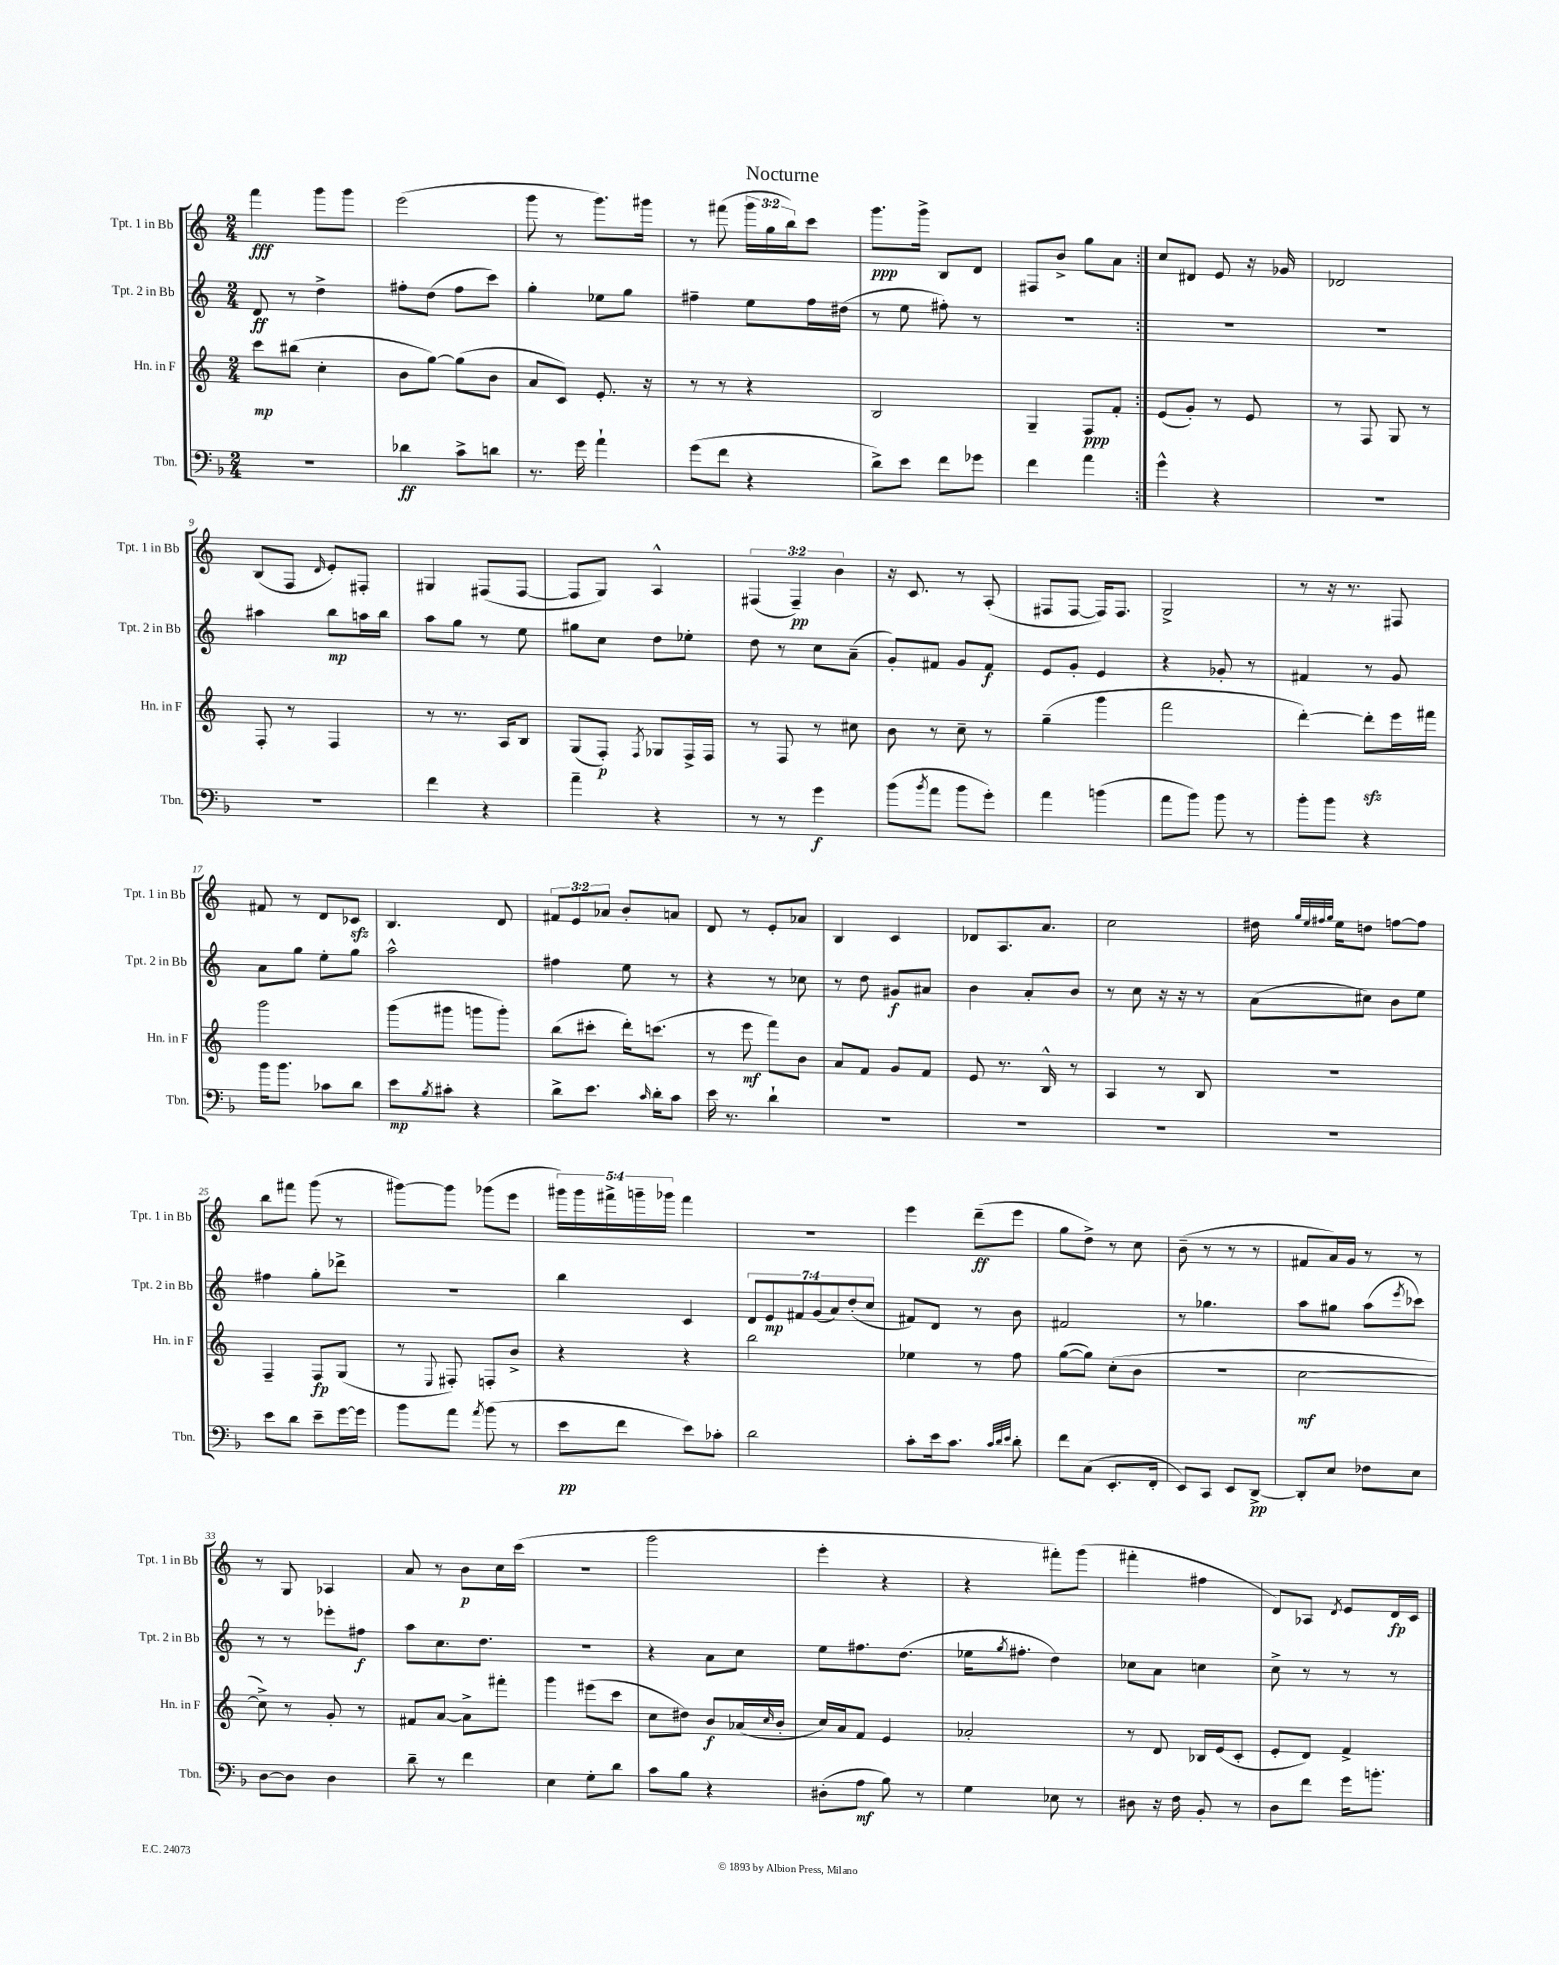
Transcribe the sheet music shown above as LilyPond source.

\header { title = "Nocturne" }
<<
\new StaffGroup <<
\new Staff = "s0" \with { instrumentName = "Tpt. 1 in Bb" shortInstrumentName = "Tpt. 1 in Bb" } {
    \clef treble \key c \major \numericTimeSignature \time 2/4 \override Staff.TupletNumber.text = #tuplet-number::calc-fraction-text
    \repeat volta 2 { f'''4\fff g'''8 g'''8 |
    e'''2( |
    g'''8 r8 g'''8.) gis'''16 |
    r8 fis'''8( \tuplet 3/2 { g'''16 g''16 b''16) } c'''8 |
    g'''8.\ppp g'''16-> b8 d'8 |
    fis8 b'8-> g''8 a'8 | }
    c''8 dis'8 e'8 r16 ges'16 |
    des'2 |
    b8( f8 \grace { d'16 } e'8-.) fis8-. |
    gis4 fis8( fis8~ |
    fis8 g8) a4-^ |
    \tuplet 3/2 { fis4( fis4--\pp) b'4 } |
    r16 c'8. r8 a8-.( |
    fis8 fis8~ fis16) fis8. |
    g2-> |
    r8 r16 r8. fis8 |
    fis'8 r8 d'8 ces'8\sfz |
    b4. d'8 |
    \tuplet 3/2 { fis'8 e'8 aes'8 } b'8-. a'8 |
    d'8 r8 e'8-. aes'8 |
    b4 c'4 |
    des'8 a8. a'8. |
    c''2 |
    dis''16 \grace { g''32 e''32 fis''32 g''32 } e''16 d''8 f''8~ f''8 |
    b''8 fis'''8 g'''8( r8 |
    gis'''8~) gis'''8 ges'''8( e'''8 |
    \tuplet 5/4 { gis'''16) gis'''16 fis'''16-> g'''16-- ges'''16 } fis'''4 |
    r2 |
    e'''4 d'''8--\ff( e'''8 |
    g''8 d''8->) r8 c''8 |
    b'8--( r8 r8 r8 |
    fis'8 a'16) g'16 r8 r8 |
    r8 g8 aes4 |
    a'8 r8 b'8\p c''16 c'''16( |
    r2 |
    g'''2 |
    e'''4-. r4 |
    r4 fis'''8-.) g'''8( |
    fis'''4-. fis''4 |
    d'8) aes8 \acciaccatura { d'8 } e'8 d'16\fp c'16 \bar "|." |
}
\new Staff = "s1" \with { instrumentName = "Tpt. 2 in Bb" shortInstrumentName = "Tpt. 2 in Bb" } {
    \clef treble \key c \major \numericTimeSignature \time 2/4 \override Staff.TupletNumber.text = #tuplet-number::calc-fraction-text
    \repeat volta 2 { d'8\ff r8 d''4-> |
    fis''8-. d''8( fis''8 c'''8) |
    g''4-. ees''8 g''8 |
    fis''4-- e''8 fis''16 dis''16( |
    r8 e''8 fis''8-.) r8 |
    R2 | }
    R2 |
    R2 |
    ais''4 b''8\mp a''16 b''16 |
    a''8 g''8 r8 e''8 |
    gis''8 c''8 d''8 ees''8-. |
    d''8 r8 c''8 a'8--( |
    g'8-.) fis'8 g'8 fis'8\f |
    e'8 g'8-. e'4 |
    r4 ges'8-. r8 |
    fis'4 r8 g'8 |
    a'8 g''8 e''8-. g''8 |
    a''2-^ |
    fis''4 e''8 r8 |
    r4 r8 ces''8 |
    r8 d''8 gis'8\f ais'8 |
    b'4 a'8-. b'8 |
    r8 c''8 r16 r16 r8 |
    a'8( cis''8) b'8 e''8 |
    fis''4 g''8-. des'''8-> |
    r2 |
    b''4 c'4 |
    \tuplet 7/4 { d'8 e'8\mp fis'8 g'8( a'8) d''8-.( c''8 } |
    fis'8) d'8 r8 b'8 |
    fis'2 |
    r8 ges''4. |
    a''8 gis''8 a''8( \acciaccatura { e'''8 } ces'''8) |
    r8 r8 ees'''8-. fis''8\f |
    a''8 c''8. d''8. |
    r2 |
    r4 a'8 c''8 |
    e''8 fis''8. d''8.( |
    ees''16 \acciaccatura { g''8 } fis''8.-. d''4) |
    ces''8 a'8 c''4 |
    c''8-> r8 r8 r8 \bar "|." |
}
\new Staff = "s2" \with { instrumentName = "Hn. in F" shortInstrumentName = "Hn. in F" } {
    \clef treble \key c \major \numericTimeSignature \time 2/4
    \repeat volta 2 { c'''8\mp bis''8( c''4-. |
    b'8 g''8~) g''8( b'8 |
    a'8 c'8) e'8.-. r16 |
    r8 r8 r4 |
    b2 |
    g4-- f8\ppp f'8-. | }
    e'8( g'8-.) r8 e'8 |
    r8 f8 g8 r8 |
    f8-. r8 f4 |
    r8 r8. a16 b8 |
    g8( f8-.\p) \acciaccatura { f8 } ges8 f16-> f16 |
    r8 f8 r8 cis''8 |
    b'8 r8 c''8-- r8 |
    g''4--( g'''4 |
    f'''2 |
    d'''4~-.) d'''8-.\sfz e'''16 fis'''16 |
    g'''2 |
    g'''8( gis'''8 g'''8 g'''8-.) |
    b''8( cis'''8-. d'''16-.) c'''8.( |
    r8 e'''8\mf f'''8) b'8 |
    a'8 f'8 g'8 f'8 |
    e'8 r8. b16-^ r8 |
    a4 r8 b8 |
    R2 |
    f4-- f8\fp g8( |
    r8 \appoggiatura { e8 } fis8-.) f8-. b'8-> |
    r4 r4 |
    b''2 |
    ees''4 r8 f''8 |
    g''8~( g''8) c''8-.( b'8 |
    r2 |
    c''2~\mf |
    c''8->) r8 g'8-. r8 |
    fis'8 a'8~ a'8-> fis'''8-. |
    g'''4 eis'''8( c'''8 |
    c''8 dis''8) b'8\f aes'16( \grace { c''16 } b'16-. |
    c''16) a'16 f'8 e'4 |
    aes'2-. |
    r8 d'8 bes16 e'16( c'8-. |
    e'8-. d'8) f'4-> \bar "|." |
}
\new Staff = "s3" \with { instrumentName = "Tbn." shortInstrumentName = "Tbn." } {
    \clef bass \key f \major \numericTimeSignature \time 2/4
    \repeat volta 2 { R2 |
    des'4\ff c'8-> d'8 |
    r8. g'16 a'4-! |
    g'8( f'8 r4 |
    d'8->) e'8 f'8 ges'8 |
    f'4 a'4 | }
    g'4-^ r4 |
    R2 |
    R2 |
    f'4 r4 |
    a'4-- r4 |
    r8 r8 g'4\f |
    bes'8( \acciaccatura { bes'8 } a'8 bes'8 g'8-.) |
    a'4 b'4( |
    a'8 bes'8) bes'8 r8 |
    bes'8-. bes'8 r4 |
    bes'16 bes'8. ces'8 d'8 |
    e'8\mp \acciaccatura { bes8 } cis'8-. r4 |
    d'8-> e'8. \grace { c'16 } d'16-. c'8 |
    e'16 r8. d'4-! |
    R2 |
    R2 |
    R2 |
    R2 |
    e'8 d'8 e'8-- g'16~ g'16 |
    bes'8 a'8 \acciaccatura { a'8 } bes'8( r8 |
    e'8\pp f'8 e'8) ces'8-. |
    d'2 |
    c'8-. e'16 c'8. \grace { c'32 d'32 e'32 } d'8-. |
    f'8 c8( e,8.-. f,16-. |
    e,8) c,8 e,8 d,8~->\pp |
    d,8-. e8 fes8 e8 |
    d8~ d8 d4 |
    d'8-- r8 f'4 |
    e4 g8-. d'8 |
    c'8 bes8 r4 |
    dis8-.( a8\mf bes8) r8 |
    g4 ees8 r8 |
    dis8 r16 f16 bes,8-. r8 |
    d8 f'8 g'16 b'8.-. \bar "|." |
}
>>
>>
